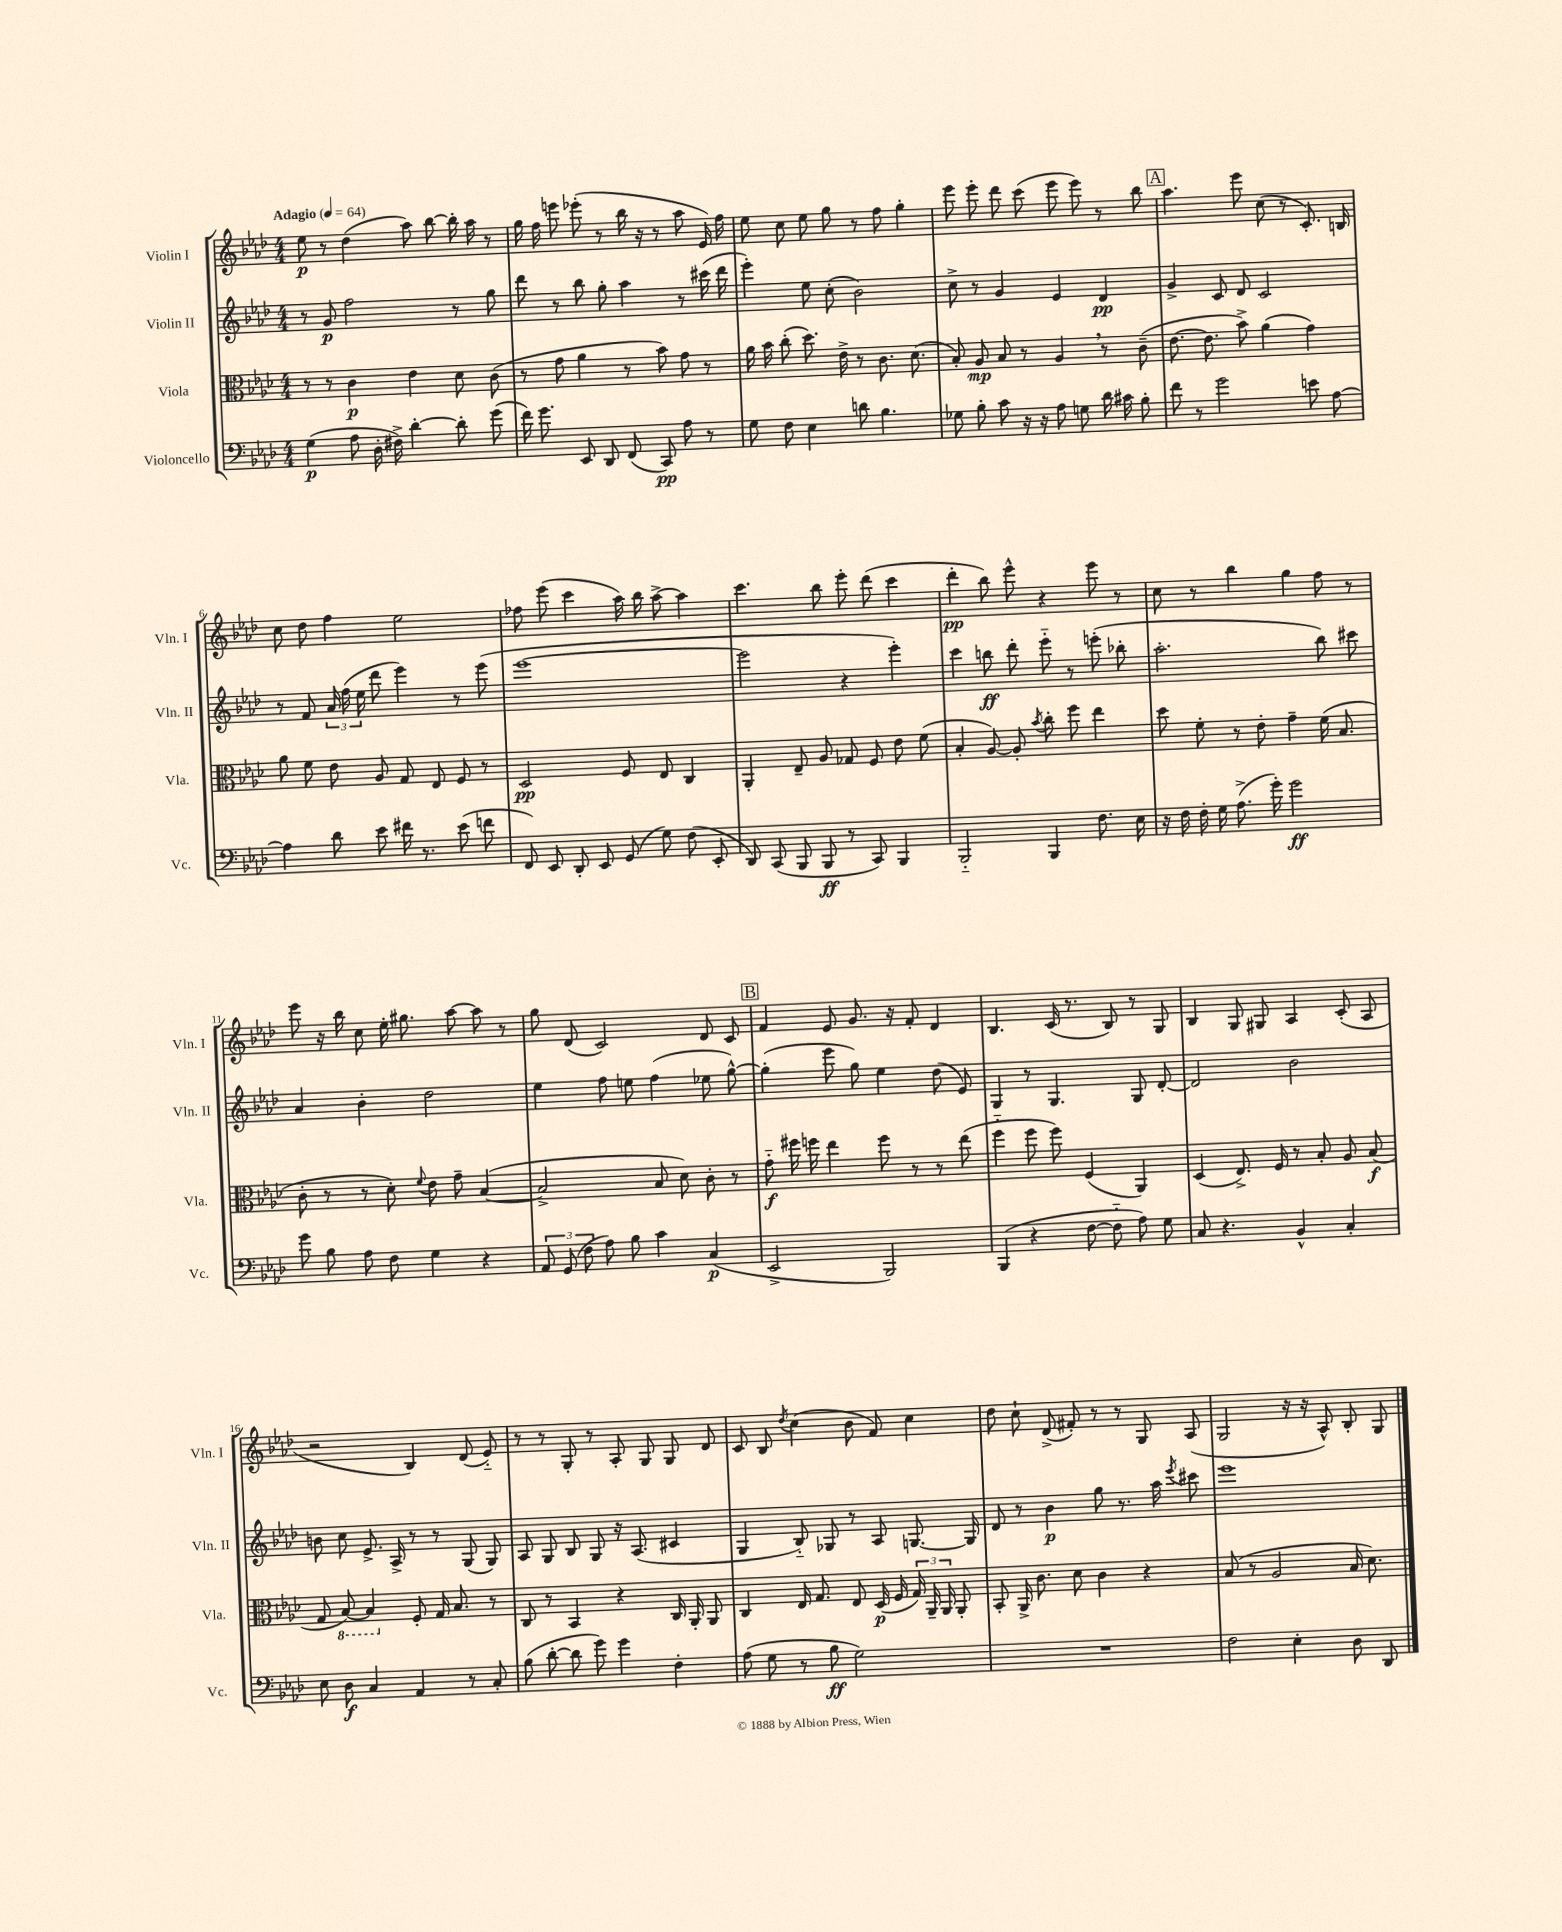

**kern	**kern	**kern	**kern
*staff4	*staff3	*staff2	*staff1
*clefF4	*clefC3	*clefG2	*clefG2
*k[b-e-a-d-]	*k[b-e-a-d-]	*k[b-e-a-d-]	*k[b-e-a-d-]
*M4/4	*M4/4	*M4/4	*M4/4
*MM64	*MM64	*MM64	*MM64
(4G	8r	8r	8ee-
.	8r	8g	8r
8A-	4c	2ff	(4dd-
16D-'	.	.	.
16F#^)	.	.	.
[4d-'	4e-	.	8aa-)
.	.	.	[8bb-
8d-']	8d-	8r	16bb-']
.	.	.	16aa-
(8g	(8c	8gg	8r
=	=	=	=
16f)	8r	8ddd-	16gg
8.g	.	.	16ff
.	8g	8r	8eee
8EE-	4a-	8bb-	(8eee-'
8DD-	.	8gg'	8r
(8FF	8r	4aa-	16bb-
.	.	.	16r
8CC)	8b-)	.	8r
8A-	8g	8r	8aa-
8r	8r	(16ccc#	16e-)
.	.	16ddd-	16ff
=	=	=	=
8G	16a-	4eee-')	8ee-
.	16b-	.	.
8F	(8cc'	.	8cc
4E-	8.dd-)	8ee-	8ee-
.	.	(8cc'	8gg
.	16e-^	.	.
8d	8r	2b-)	8r
4.B-	8.c	.	8ff
.	.	.	4gg'
.	(8.d-	.	.
=	=	=	=
8G-	8B-')	8cc^	8eee-
8B-'	8A-	8r	8eee-'
8c	8B-	4g	8ddd-
16r	8r	.	(8ccc
16r	.	.	.
8A-	4A-	4e-	8eee-
8G	.	.	8eee-)
16d-	8r	4d-	8r
16c#	.	.	.
8B-'	(8c~	.	8bb-
=	=	=	=
8f	[8.e-	4g^	4.aa-
8r	.	.	.
.	8.e-]	.	.
2g	.	8c	.
.	8b-^)	8d-	8eee-
.	(4a-	2c	(8cc
.	.	.	8r
8e	4g)	.	8.c')
[8A-	.	.	.
.	.	.	16B
=	=	=	=
4A-]	8a-	8r	8cc
.	8f	8f	8dd-
8d-	8e-	24a-	4ff
.	.	(24ff	.
.	.	24ee-	.
8e-	8A-	8ddd-	.
16f#	8G	4eee-)	2ee-
8.r	.	.	.
.	8E-	.	.
(8e-	8F	8r	.
8f	8r	(8eee-	.
=	=	=	=
8FF)	2D-	[1eee-	8ff-
8EE-	.	.	(8eee-
8DD-'	.	.	4ccc
8EE-	.	.	.
(8GG	8F	.	16aa-)
.	.	.	16bb-
8G)	8E-	.	[8aa-^
(8F	4C	.	4aa-]
8EE-'	.	.	.
=	=	=	=
8DD-)	4AA-'	2eee-]	4.ccc
(8CC	.	.	.
8BBB-	8E-~	.	.
8BBB-	8A-	.	8bb-
8r	8G-	4r	8eee-'
8CC)	8F	.	(8ddd-
4BBB-	8e-	4eee-')	4ccc
.	(8f	.	.
=	=	=	=
2BBB-'~	4B-'	4ccc	4ddd-'
.	[8A-)	8bb	8bb-)
.	8A-']	8ddd-'	8eee-^^
.	8qb-	.	.
4BBB-	8cc'	8eee-'~	4r
.	8ff	8r	.
8.F	4ee-	(8eee'	8eee-
.	.	8bb-'	8r
16E-	.	.	.
=	=	=	=
16r	8dd-	2.aa-'	8cc
16F	.	.	.
16F'	8f'	.	8r
16G	.	.	.
(8.A-^	8r	.	4bb-
.	8e-'	.	.
16g')	.	.	.
2g	4g~	.	4gg
.	(16f	8bb-)	8ff
.	8.B-	.	.
.	.	8ccc#	8r
=	=	=	=
8g	8c'	4a-	8eee-
8B-	8r	.	16r
.	.	.	16bb-
8A-	8r	4b-'	8cc
8F	8d-')	.	16ee-'
.	.	.	8.gg#
.	8qqf	.	.
4G	8e-	2dd-	.
.	8g~	.	[8aa-
4r	([4B-	.	8aa-]
.	.	.	8r
=	=	=	=
12AA-	2B-^]	4ee-	8gg
(12GG	.	.	.
.	.	.	(8d-
12F	.	.	.
8A-)	.	8ff	2c)
8B-	.	8ee	.
4c	8B-	(4ff	.
.	8d-)	.	.
(4C	8c'	8ee-	8d-
.	8r	[8gg^^)	8c
=	=	=	=
2EE-^	8g'~	(4gg']	4f
.	16ff#	.	.
.	16ff	.	.
.	4ee-	8eee-	8e-
.	.	8gg)	8.g
2BBB-)	8ff	4ee-	.
.	.	.	16r
.	8r	.	8f'
.	8r	(8dd-	4d-
.	(8ee-	8e-)	.
=	=	=	=
(4BBB-	4ff'~	4G	4.B-
4r	8ff	8r	.
.	8ff)	4.G	(16c
.	.	.	8.r
[8F	(4F	.	.
8F'~]	.	.	8B-)
8A-)	4AA-)	8G	8r
8G	.	[8d-'	8G
=	=	=	=
8C	(4D-	2d-]	4B-
4.r	.	.	.
.	8.E-^)	.	8G
.	.	.	8G#
.	16F	.	.
4BB-^^	8r	2b-	4A-
.	8B-'	.	.
4C'	8A-	.	(8c'
.	(8B-	.	8A-
=	=	=	=
8E-	8G	8b	2r
8D-	[8BB-)	8cc	.
4C	4BB-]	8.e-^	.
.	.	16A-^	.
4AA-	8F'	8r	4B-)
.	16G	8r	.
.	8.B-	.	.
8r	.	(8G	(8d-
8C'	8r	8G)	8e-'~)
=	=	=	=
(8B-	8C	8A-	8r
[8d-'	8r	8G	8r
8d-]	4BB-	8B-	8G'
8g)	.	8G	8r
4g	4r	16r	8A-'
.	.	(8.A-	.
.	.	.	8G
4F'	16C	4c#	8G
.	16AA-'	.	.
.	8AA-	.	8d-
=	=	=	=
(8A-	4C	4G	8c
8G	.	.	8B-
.	.	.	8qdd-
8r	16E-	8B-'~)	(4cc
.	8.G	.	.
8B-	.	8G-	.
2G)	8E-	8r	8b-
.	(16D-	8A-	8f)
.	16F	.	.
.	24G)	[8.G	4cc
.	24AA-~	.	.
.	24AA-	.	.
.	8AA-'	.	.
.	.	16G]	.
=	=	=	=
1r	8BB-'	8d-	8dd-
.	16AA-^	8r	8cc`
.	8.c	.	.
.	.	4b-	(8d-^
.	8d-	.	8f#')
.	4c	8gg	8r
.	.	8.r	8r
.	4r	.	8G
.	.	16aa-	.
.	.	8qeee-	.
.	.	8ccc#	(8A-
=	=	=	=
2F	(8B-	1eee-	2G
.	8r	.	.
.	2A-	.	.
4E-'	.	.	16r
.	.	.	16r
.	.	.	8A-^^)
8D-	16B-	.	8B-'
.	8.d-)	.	.
8DD-	.	.	8G
==	==	==	==
*-	*-	*-	*-
